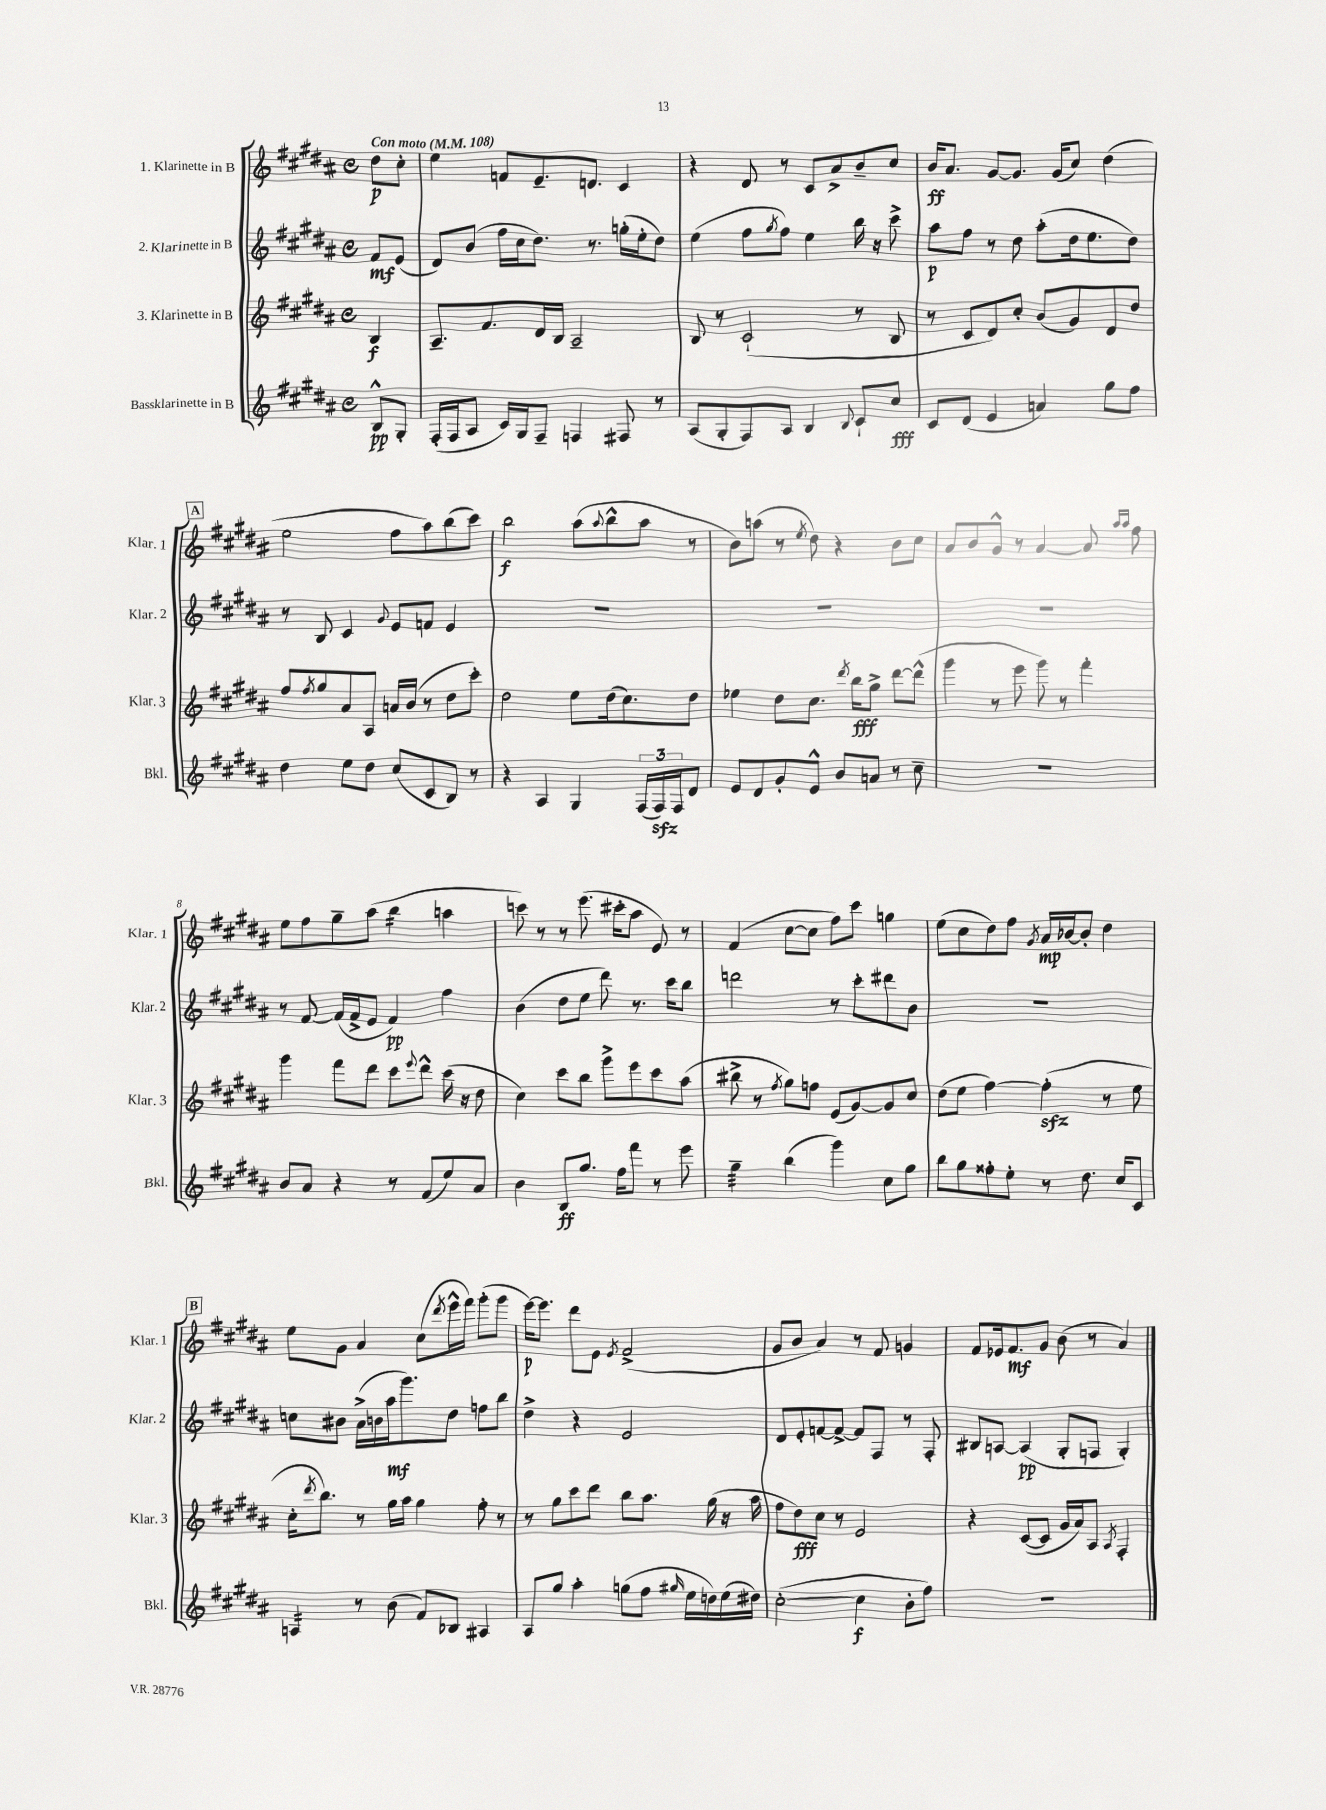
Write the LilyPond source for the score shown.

<<
\new StaffGroup <<
\new Staff = "s0" \with { instrumentName = "1. Klarinette in B" shortInstrumentName = "Klar. 1" } {
    \clef treble \key b \major \defaultTimeSignature \time 4/4 \partial 4 \tempo "Con moto" 4 = 108
    dis''8\p cis''8-. |
    e''4 f'8 e'8.-- d'8. cis'4 |
    r4 dis'8 r8 cis'8 ais'8-> b'8-- cis''8 |
    b'16\ff ais'8. gis'8~ gis'8. gis'16( cis''8) dis''4( |
    \mark \markup { \box "A" } e''2 fis''8 ais''8) b''8( cis'''8) |
    b''2\f ais''8( \appoggiatura { ais''8 } b''8-^ ais''8 r8 |
    b'8) a''8( r8 \acciaccatura { e''8 } dis''8) r4 b'8 cis''8 |
    ais'8 b'8 gis'8-^ r8 ais'4~ ais'8 \grace { ais''16 ais''16 } fis''8 |
    e''8 fis''8 gis''8-- ais''8( b''4:16 a''4 |
    c'''8) r8 r8 e'''8.( cis'''16-. ais''8 e'8) r8 |
    fis'4( cis''8~ cis''8 fis''8) cis'''8 g''4 |
    e''8( cis''8 dis''8) fis''8 \acciaccatura { gis'8 } ais'16\mp bes'16~ bes'8-. dis''4 |
    \mark \markup { \box "B" } e''8 gis'8 ais'4 cis''8( \acciaccatura { dis'''8 } e'''16-^ fis'''16) gis'''8-.( gis'''8 |
    e'''16~\p) e'''8. dis'''8 e'8 \acciaccatura { e'8 } fis'2->( |
    gis'8 b'8 ais'4) r8 fis'8 g'4 |
    fis'8 ees'16 fis'8.\mf gis'8 b'8( r8 ais'4) \bar "|." |
}
\new Staff = "s1" \with { instrumentName = "2. Klarinette in B" shortInstrumentName = "Klar. 2" } {
    \clef treble \key b \major \defaultTimeSignature \time 4/4 \partial 4
    fis'8\mf e'8( |
    dis'8) b'8( fis''16 cis''16 dis''8.) r8. g''16-.( e''16-. dis''8) |
    e''4( fis''8 \acciaccatura { gis''8 } fis''8) e''4 b''16 r16 cis'''8-> |
    ais''8\p fis''8 r8 dis''8 ais''8-.( dis''16 e''8. dis''8) |
    \mark \markup { \box "A" } r8 b8 cis'4 \appoggiatura { gis'8 } e'8 f'8 e'4 |
    R1 |
    R1 |
    R1 |
    r8 fis'8~ fis'16( fis'16-> e'8 fis'4\pp) fis''4 |
    b'4( dis''8 e''8 dis'''8) r8. cis'''16 b''8 |
    d'''2 r8 cis'''8-. dis'''8 b'8 |
    R1 |
    \mark \markup { \box "B" } c''8 bis'8 ais'16->( b'16 ais''16\mf gis'''8.) dis''8 f''8 b''8 |
    dis''4-> r4 e'2 |
    dis'8 e'8-. f'8~ f'8~-> f'8 fis8 r8 fis8-. |
    bis8 a8~ a4\pp( gis8-. f8 gis4-.) \bar "|." |
}
\new Staff = "s2" \with { instrumentName = "3. Klarinette in B" shortInstrumentName = "Klar. 3" } {
    \clef treble \key b \major \defaultTimeSignature \time 4/4 \partial 4
    b4\f |
    ais8.-- fis'8. dis'16 b16 ais2-- |
    b8 r8 cis'2-!( r8 b8 |
    r8 cis'8 dis'8) cis''8-. b'8( gis'8) dis'8 dis''8 |
    \mark \markup { \box "A" } fis''8 \acciaccatura { fis''8 } gis''8 ais'8 ais8 a'16 b'16( r8 dis''8 cis'''8-.) |
    dis''2 e''8 dis''16( cis''8.) dis''8 |
    ees''4 dis''8 cis''8. \acciaccatura { dis'''8 } b''16\fff gis''8-> dis'''8~ dis'''8-^( |
    gis'''4 r8 e'''8 gis'''8) r8 fis'''4-. |
    gis'''4 fis'''8 dis'''8 cis'''8 \appoggiatura { e'''8 } dis'''8-^ cis'''16( r16 dis''8 |
    cis''4) cis'''8 b''8 gis'''8-> e'''8 cis'''8 ais''8( |
    bis''8-> r8 \acciaccatura { fis''8 } gis''8) f''8 e'8( gis'8~) gis'8 cis''8 |
    dis''8( e''8 fis''4~) fis''4-.\sfz( r8 e''8 |
    \mark \markup { \box "B" } cis''16-. \acciaccatura { dis'''8 } b''8.) r8 gis''16 ais''16 gis''4 fis''8-. r8 |
    r8 gis''8 cis'''8 dis'''8 b''8 ais''8. gis''16( r16 ais''16 |
    fis''8 dis''8\fff) cis''8 r8 e'2 |
    r4 cis'8~( cis'8 gis'16 ais'16) ais8 \acciaccatura { ais8 } fis4-. \bar "|." |
}
\new Staff = "s3" \with { instrumentName = "Bassklarinette in B" shortInstrumentName = "Bkl." } {
    \clef treble \key b \major \defaultTimeSignature \time 4/4 \partial 4
    b8-^\pp gis8-. |
    fis16-.( fis16 ais8 cis'16) gis16 fis8-- f4 fis8 r8 |
    ais8( gis8-. fis8) ais8 b4 \appoggiatura { b8 } cis'8-! cis''8\fff |
    cis'8 dis'8( e'4 a'4) gis''8 fis''8 |
    \mark \markup { \box "A" } dis''4 e''8 dis''8 cis''8( cis'8 b8) r8 |
    r4 ais4 gis4 \tuplet 3/2 { fis16( fis16\sfz) fis16 } dis'8 |
    e'8 dis'8 gis'8-. e'8-^ b'8 a'8 r8 cis''8-- |
    R1 |
    b'8 ais'8 r4 r8 fis'8( e''8) ais'8 |
    b'4 b8\ff gis''8. fis''16 fis'''8 r8 e'''8 |
    gis''4:32-- b''4( gis'''4) cis''8 gis''8 |
    b''8 gis''8 fisis''8-. e''8-. r8 dis''8. cis''16 cis'8 |
    \mark \markup { \box "B" } a4:16 r8 b'8( fis'8) bes8 ais4 |
    ais8 gis''8 ais''4-. g''8( fis''8 \grace { gis''16 } e''16 d''16) e''16( dis''16) |
    cis''2~-.( cis''4\f b'8-. fis''8) |
    R1 \bar "|." |
}
>>
>>
